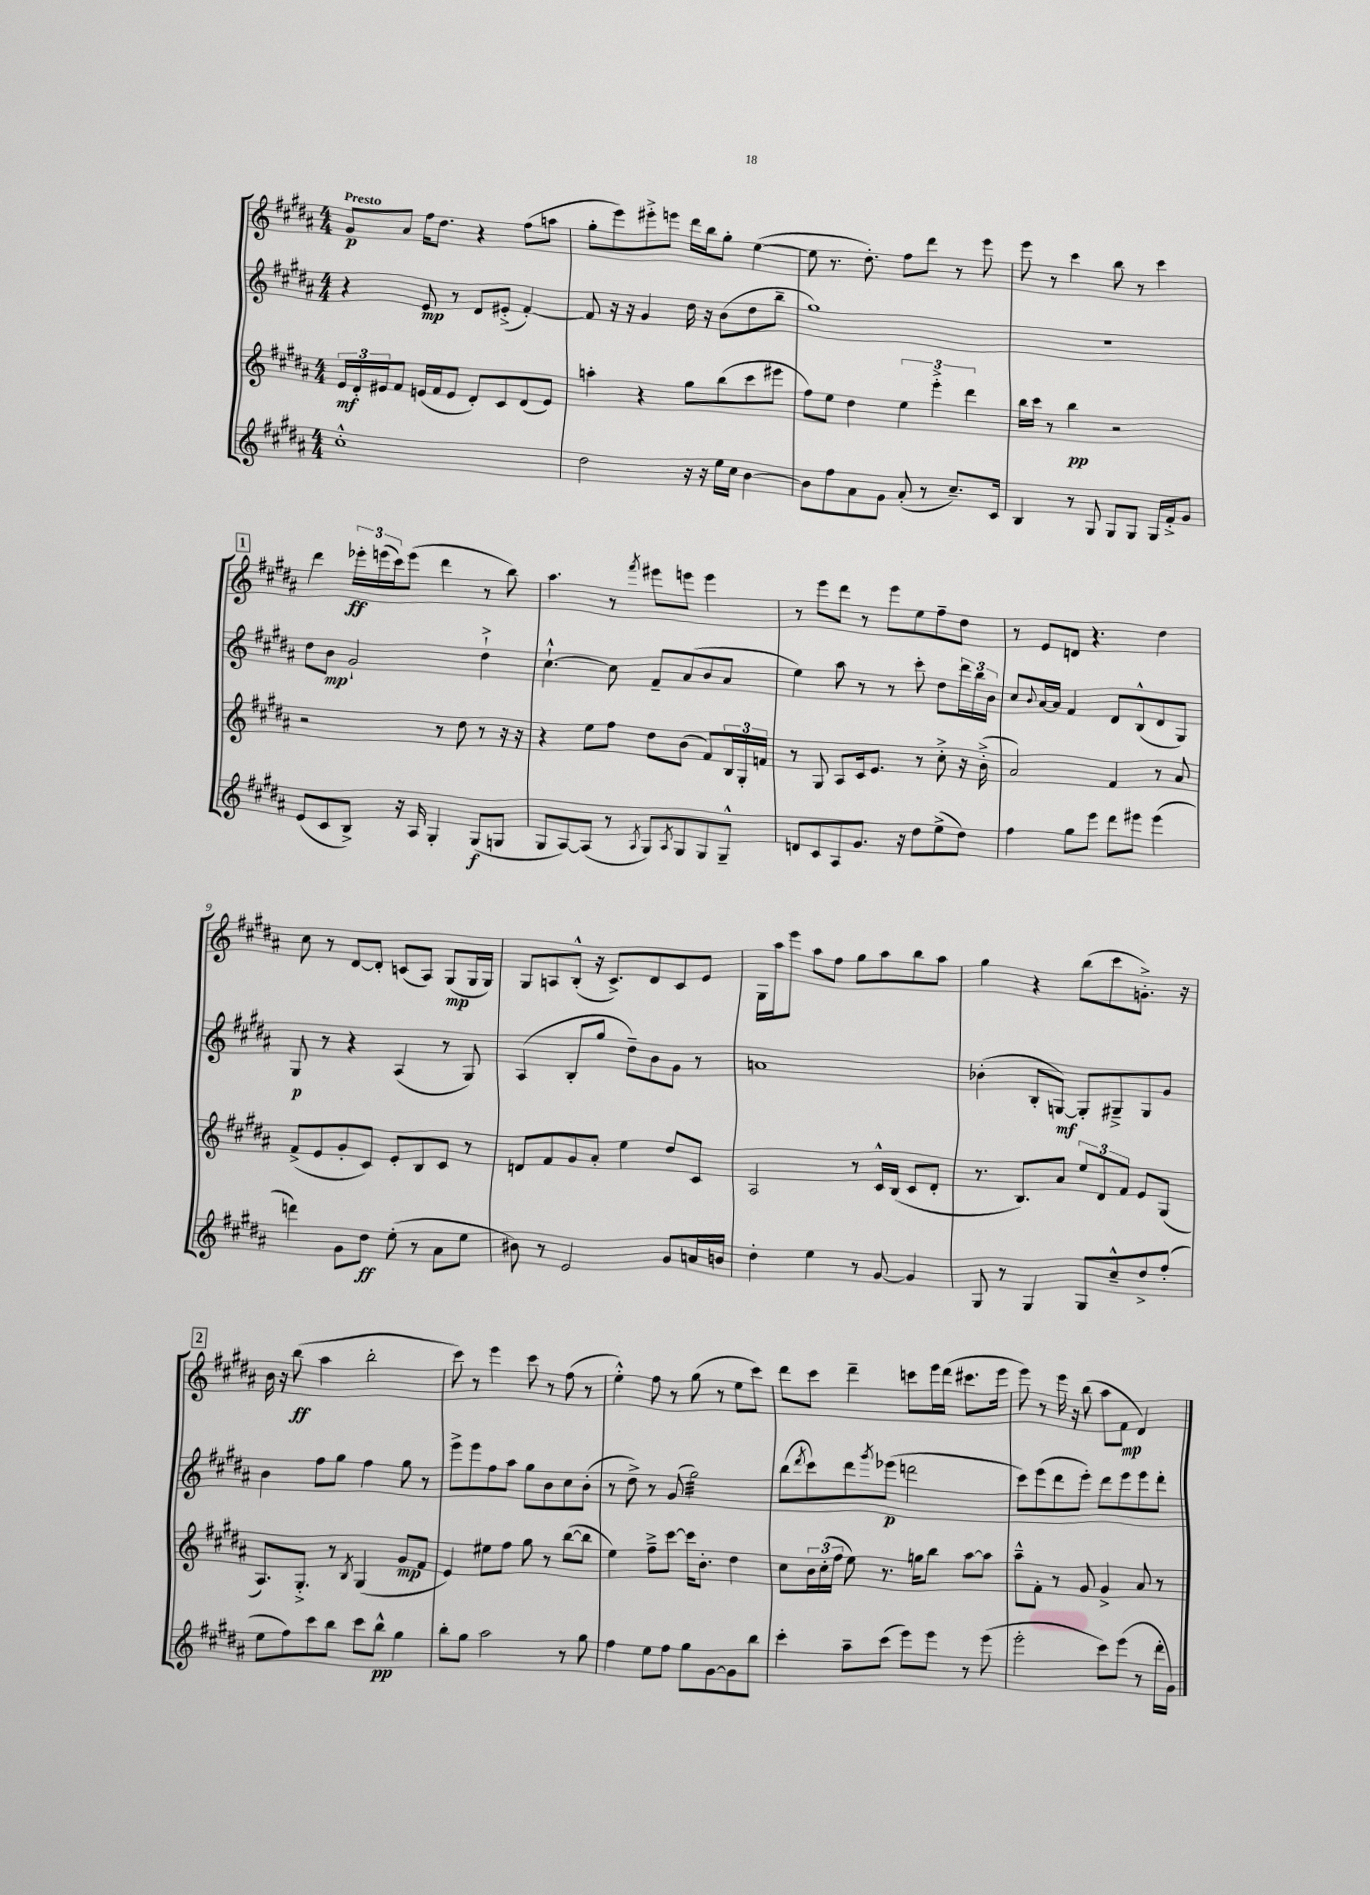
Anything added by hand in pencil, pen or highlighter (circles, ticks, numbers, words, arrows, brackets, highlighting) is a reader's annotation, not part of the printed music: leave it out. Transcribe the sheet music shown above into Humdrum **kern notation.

**kern	**kern	**kern	**kern
*staff4	*staff3	*staff2	*staff1
*clefG2	*clefG2	*clefG2	*clefG2
*k[f#c#g#d#a#]	*k[f#c#g#d#a#]	*k[f#c#g#d#a#]	*k[f#c#g#d#a#]
*M4/4	*M4/4	*M4/4	*M4/4
1cc#'^^	24e	4r	8g#
.	24d#'	.	.
.	24e#	.	.
.	8f#	.	8a#
.	(16e	8e	16ff#
.	16f#	.	8.dd#
.	8e	8r	.
.	8d#')	8d#	4r
.	8c#	(8e#'^	.
.	(8d#	[4f#')	(8ff#
.	8e)	.	8aa
=	=	=	=
2dd#	4aa'	8f#]	8gg#'
.	.	16r	8eee)
.	.	16r	.
.	4r	4g#	8eee#'^
.	.	.	8eee
16r	8gg#	16dd#	16ddd#
16r	.	16r	16bb
16ee	(8bb	(8b	8gg#'
16cc#	.	.	.
[4b	8ccc#	8dd#	([4ee
.	8eee#	8bb~	.
=	=	=	=
8b]	8ff#)	1gg#)	8ee]
8ff#	8ee	.	8.r
8a#	4dd#	.	.
.	.	.	8.dd#')
8g#	.	.	.
(8a#'	6ee	.	8ff#
8r	.	.	8ddd#
.	6eee'^	.	.
8.cc#~)	.	.	8r
.	6ddd#	.	.
.	.	.	8eee
16c#	.	.	.
=	=	=	=
4B	16bb	1r	8eee
.	16ccc#	.	.
.	8r	.	8r
8r	4bb	.	4ccc#
8G#	.	.	.
8G#	2r	.	8bb
8G#	.	.	8r
16G#	.	.	4ccc#
16f#'^	.	.	.
8g#	.	.	.
=	=	=	=
(8e	2r	8dd#	4ddd#
8c#	.	8b	.
8B^)	.	2g#`	24eee-'
.	.	.	(24eee
.	.	.	24ccc#)
16r	.	.	(8eee
16A#	.	.	.
4G#'	8r	.	4ddd#
.	8dd#	.	.
(8G#	8r	4dd#`^	8r
8G	16r	.	8bb)
.	16r	.	.
=	=	=	=
8G#	4r	[4.cc#`^^	4.aa#
[8A#)	.	.	.
(8A#]	8ee	.	.
8r	8ff#	8cc#]	8r
8qA#	.	.	8qfff#
8G#)	8dd#	8f#~	8eee#
8qA#	.	.	.
8G#	(8b	(8a#	8eee
8G#	8f#)	8b	4eee
8G#~^^	24B	8a#	.
.	24G#'	.	.
.	24f	.	.
=	=	=	=
8d	8r	4ee)	8r
8c#	8G#	.	8eee
8A#	8A#	8aa#	8ddd#
8.g#	16c#	8r	8r
.	8.e	.	.
.	.	8r	8eee
16r	.	.	.
8dd#	8r	8ccc#'	8ee
(8ee^	8cc#'^	8dd#	8ff#~
8dd#)	16r	24ddd#	8dd#
.	.	24bb	.
.	(16b'^	.	.
.	.	24b	.
=	=	=	=
4ff#	2a#)	8cc#	8r
.	.	8qqb	.
.	.	[16a#	8e
.	.	16a#]	.
8gg#	.	4f#	8d
8eee	.	.	4.r
8ddd#	4f#	8d#	.
8eee#	.	(8B^^	.
(4eee#	8r	8d#	4dd#
.	8a#	8G#)	.
=	=	=	=
4ddd)	(8f#^	8G#	8cc#
.	8e	8r	8r
8g#	8g#'	4r	[8d#
8dd#	8c#)	.	8d#']
(8ee'	8e'	(4A#	(8c
8r	8B	.	8A#)
8a#	8c#	8r	(8G#
8ee	8r	8G#)	16G#
.	.	.	16G#)
=	=	=	=
8b#)	8d	(4A#	8G#
8r	8f#	.	8A
2e	8g#	8B'	(8B'^^
.	8a#'	8gg#	16r
.	.	.	8.c#^)
.	4ee	8dd#~)	.
.	.	8b	8d#
8g#	8dd#	8g#	8c#
16a	8c#	8r	8e
16b	.	.	.
=	=	=	=
4dd#'	2A#	1a	16G#
.	.	.	16aa#
.	.	.	8eee
4ee	.	.	8aa#
.	.	.	8ff#
8r	8r	.	8gg#
[8g#	16c#^^	.	8aa#
.	(16B	.	.
4g#]	8c#	.	8bb
.	8d#'	.	8aa#
=	=	=	=
8G#	8.r	(4b-'	4gg#
8r	.	.	.
.	8.B)	.	.
4G#	.	8B'	4r
.	8a#	[8G)	.
8G#	12ee	8G']	(8bb
.	12d#	.	.
8cc#~^^	.	8G#~^	8ccc#
.	12f#	.	.
8dd#^	8e	8G#	8.g'^)
(8ff#'	(8G#	8g#	.
.	.	.	16r
=	=	=	=
8ee	8.A#)	4b	16b
.	.	.	16r
8ff#)	.	.	(8bb
.	8.G#'^	.	.
8ccc#	.	8ff#	4aa#
8bb	8r	8gg#	.
.	8qB	.	.
8ccc#	(4G#	4ff#	2bb'
8bb^^	.	.	.
4gg#	8g#	8gg#	.
.	8f#	8r	.
=	=	=	=
8bb'	4e)	8eee^	8ccc#)
8gg#	.	8eee	8r
2aa#	8ee#	8ff#	4eee
.	8ff#	8aa#	.
.	8gg#	8gg#	8ccc#
.	8r	8b	8r
8r	([8bb	8cc#	(8ff#
8gg#	8bb]	(8b'	8r
=	=	=	=
4ff#	4ee)	8r	4ee'^^)
.	.	8dd#^)	.
8ee	8ff#~^	8r	8ff#
8ff#	[8ccc#	(8g#	8r
8gg#	16ccc#]	2gg#)	(8gg#
.	8.b'	.	.
[8g#	.	.	8r
8g#]	4dd#	.	8ee
8bb	.	.	8ccc#)
=	=	=	=
4ccc#'	8cc#	(8bb	8ddd#
.	.	8qddd#	.
.	24b	8ccc#)	8ccc#
.	(24cc#'	.	.
.	24ff#	.	.
8aa#~	8ee)	8ddd#	4ddd#~
.	.	8qggg#	.
(8ccc#	8.r	(8eee-	.
8eee)	.	2ddd	8ccc
.	16gg	.	.
8eee	8bb	.	16eee
.	.	.	(16ddd#
8r	[8aa#	.	8.ccc#
(8eee	8aa#]	.	.
.	.	.	16eee
=	=	=	=
2eee'	8aa#~^^	8ccc#)	8eee)
.	8f#'	(8eee	8r
.	8r	8ddd#	16eee
.	.	.	16r
.	8g#	8eee')	(8bb
8ccc#)	4g#^	8ddd#	8aa#
(8eee	.	8eee	8f#
8r	8a#	8eee	4d#)
16ddd#'	8r	8ddd#'	.
16g#)	.	.	.
==	==	==	==
*-	*-	*-	*-
